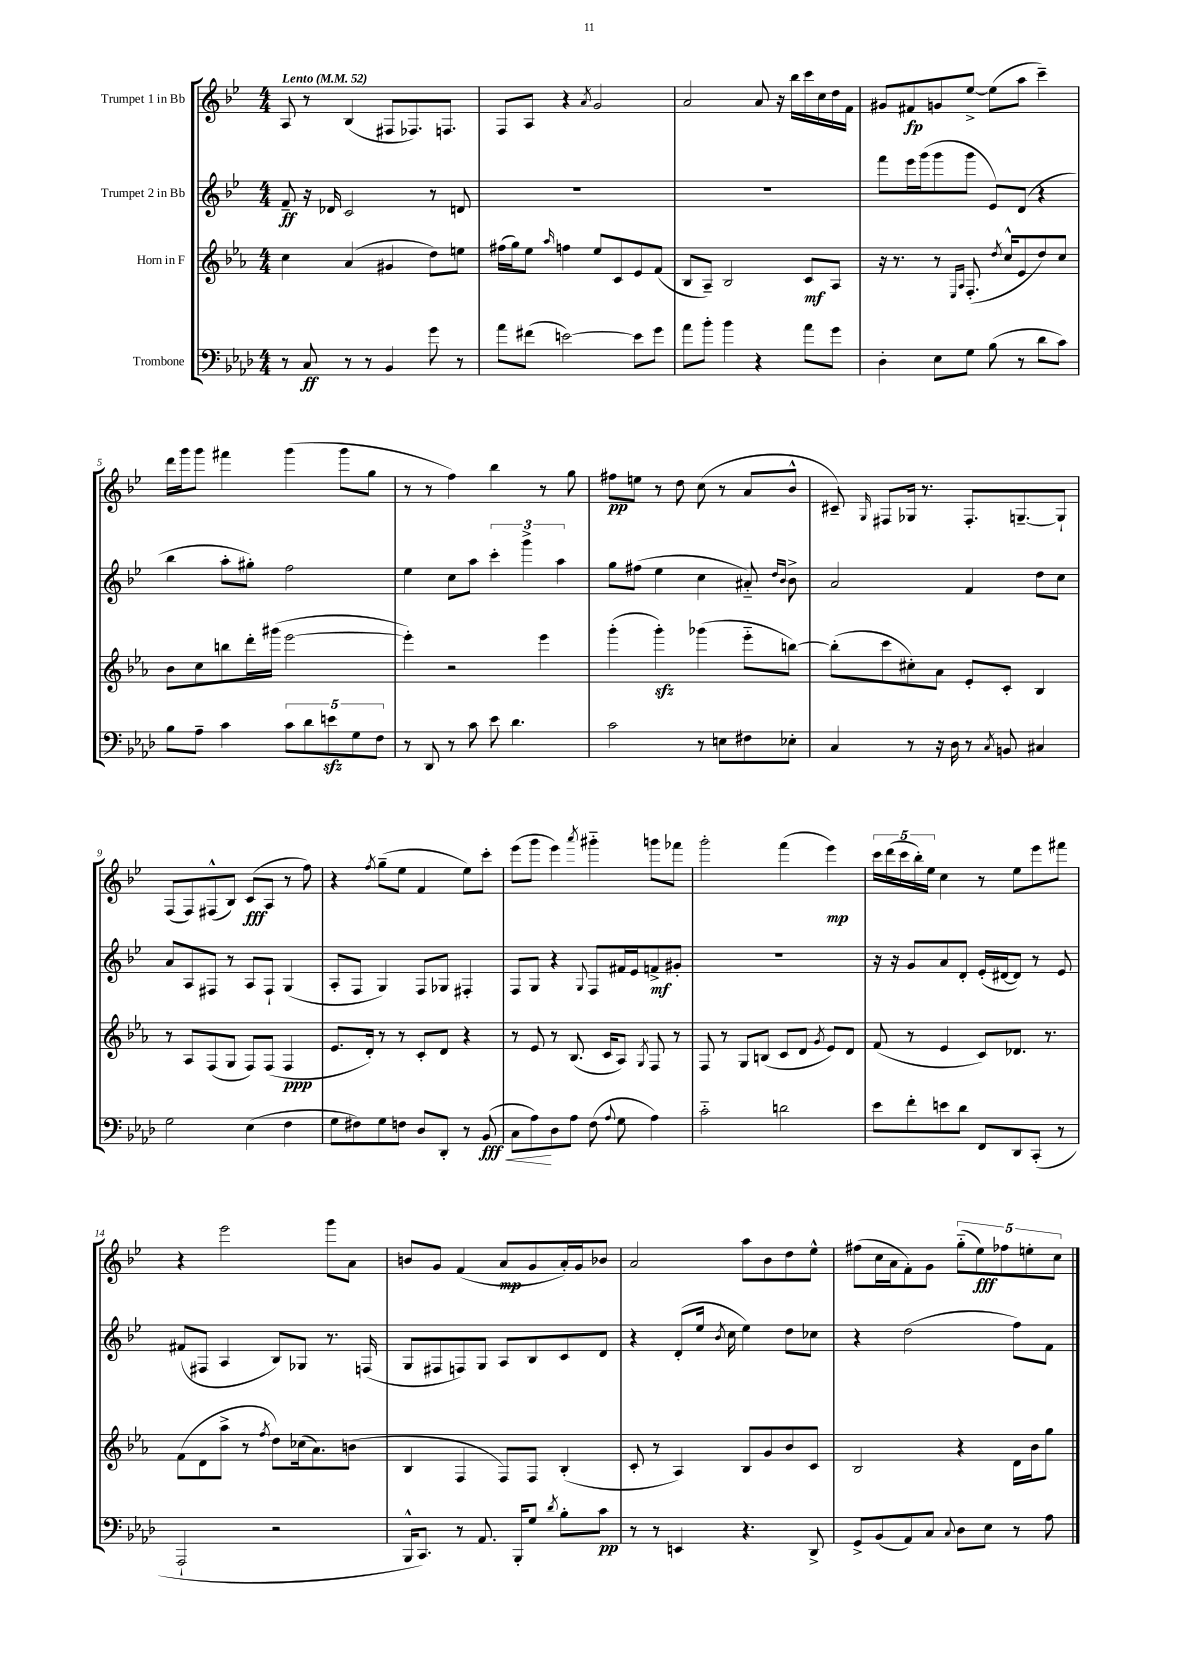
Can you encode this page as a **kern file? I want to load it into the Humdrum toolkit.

**kern	**kern	**kern	**kern
*staff4	*staff3	*staff2	*staff1
*clefF4	*clefG2	*clefG2	*clefG2
*k[b-e-a-d-]	*k[b-e-a-]	*k[b-e-]	*k[b-e-]
*M4/4	*M4/4	*M4/4	*M4/4
*MM52	*MM52	*MM52	*MM52
8r	4cc\	8f~/	8A/
8C/	.	16r	8r
.	.	16d-/	.
8r	(4a-/	2c/	(4B-/
8r	.	.	.
4BB-/	4g#/	.	8F#/L
.	.	.	8.F-/)
8g\	8dd\L)	8r	.
.	.	.	8.F/J
8r	8ee\J	8d/	.
=	=	=	=
8a-\L	(16ff#\LL	1r	8F/L
.	16gg\J)	.	.
(8f#\J	8ee-\J	.	8A/J
.	16qqaa-/	.	.
[2e\)	4ff\	.	4r
.	.	.	8qa/
.	8ee-/L	.	2g/
.	8c/	.	.
8e\]L	8e-/	.	.
8g\J	(8f/J	.	.
=	=	=	=
8a-\L	8B-/L	1r	2a/
8b-'\J	8A-~/J)	.	.
4b-\	2B-/	.	.
4r	.	.	8a/
.	.	.	16r
.	.	.	16bb-\LL
8a-\L	8c/L	.	16ccc\
.	.	.	16cc\
8g\J	8A-/J	.	16dd\
.	.	.	16f\JJ
=	=	=	=
4D-'\	16r	8fff\L	8g#/L
.	8.r	.	.
.	.	16eee-\L	8f#/
.	.	(16ggg\J	.
8E-\L	8r	8ggg\	8g/
.	16qqE-/LL	.	.
.	16qqA-/JJ	.	.
8G\J	(8.F'/	8ggg\J	[8ee-^/J
(8B-\	.	8e-/L)	(8ee-\]L
.	8qdd/	.	.
.	16cc^^/LK	.	.
8r	8e-/	(8d/J	8aa\J
8d-\L	8dd/)	4r	4ccc~\)
8c\J)	8cc/J	.	.
=	=	=	=
8B-\L	8b-\L	4bb-\	16ddd\LL
.	.	.	16ggg\J
8A-~\J	8cc\	.	8ggg\J
4c\	8bb\	8aa'\L	4fff#\
.	16ddd'\L	8gg#'\J)	.
.	(16ggg#\JJ	.	.
10c\L	[2eee-\	2ff\	(4ggg\
10d-\	.	.	.
10e\	.	.	.
.	.	.	8ggg\L
10G\	.	.	.
.	.	.	8gg\J
10F\J	.	.	.
=	=	=	=
8r	4eee-'\])	4ee-\	8r
8DD-/	.	.	8r
8r	2r	8cc\L	4ff\)
8c\	.	8aa\J	.
8e-\	.	6ccc'\	4bb-\
4.d-\	.	.	.
.	.	6ggg^\	.
.	4eee-\	.	8r
.	.	6aa\	.
.	.	.	8gg\
=	=	=	=
2c\	(4ggg'\	8gg\L	8ff#\L
.	.	(8ff#\J	8ee\J
.	4ggg'\)	4ee-\	8r
.	.	.	8dd\
8r	(4ggg-\	4cc\	(8cc\
8E\L	.	.	8r
8F#\	8eee-'~\L	8a#'~/)	8a/L
.	.	16qqdd/LL	.
.	.	16qqb-/JJ	.
8E-'\J	[8bb\J)	8b-^\	8b-^^/J
=	=	=	=
4C/	(8bb'\]L	2a/	8c#~/)
.	.	.	16qqG/
.	8ccc\	.	8F#/L
8r	8cc#'\)	.	16G-/Jk
.	.	.	8.r
16r	8a-\J	.	.
16D-\	.	.	.
8r	8e-'/L	4f/	8.F#'/L
8qC/	.	.	.
8BB/	8c'/J	.	.
.	.	.	[8.G~/
4C#/	4B-/	8dd\L	.
.	.	8cc\J	8G`/]J
=	=	=	=
2G\	8r	8a/L	(8F/L
.	8A-/L	8A/	8F/)
.	(8F/	8F#/J	(8F#^^/
.	8G/J	8r	8B-/J)
(4E-\	8F/L)	8A/L	(8c/L
.	(8F/J	8F#`/J	8A/J
4F\	4F/	(4G/	8r
.	.	.	8ff\)
=	=	=	=
8G\L	8.e-/L	8A'/L	4r
8F#\)	.	8F/J	.
.	16d'/Jk)	.	.
.	.	.	8qff/
8G\	8r	4G/)	(8gg~\L
8F\J	8r	.	8ee-\J
8D-/L	8c'/L	8F/L	4f/
8DD-'/J	8d/J	8G-/J	.
8r	4r	4F#'/	8ee-\L)
(8BB-/	.	.	8ccc'\J
=	=	=	=
8C\L	8r	8F/L	(8eee-\L
8A-\)	8e-/	8G/J	8ggg\J
8D-\	8r	4r	4eee-\)
8A-\J	(8.B-/	.	.
.	.	8qqG/	8qaaa/
(8F\	.	8F/L	4ggg#'~\
.	16c/LK	.	.
8qqA-/	.	.	.
8G\	8A-/J)	16f#/L	.
.	.	16e-/J	.
.	8qG/	.	.
4A-\)	8F/	8f^/	8ggg\L
.	8r	8g#'/J	8fff-\J
=	=	=	=
2c'~\	8F/	1r	2ggg'\
.	8r	.	.
.	8G/L	.	.
.	(8B/J	.	.
2d\	8c/L	.	(4fff\
.	8d/J	.	.
.	8qg/	.	.
.	8e-/L)	.	4eee-\)
.	8d/J	.	.
=	=	=	=
8e-\L	(8f/	16r	20ccc\LL
.	.	.	(20ddd\
.	.	16r	.
.	.	.	20ccc\
8f'\	8r	8g/L	.
.	.	.	20bb-'\)
.	.	.	20ee-\JJ
8e\	4e-/	8a/	4cc\
8d-\J	.	8d'/J	.
8FF/L	8c/L)	(16e-'/LL	8r
.	.	[16d#/J	.
8DD-/	8.d-/J	8d#/]J)	8ee-\L
(8CC'/J	.	8r	8eee-\
.	8.r	.	.
8r	.	8e-/	8fff#\J
=	=	=	=
2AAA-`/	(8f\L	(8f#/L	4r
.	8d\	8F#/J	.
.	8aa-^\J	4A/	2eee-\
.	8r	.	.
.	8qff/	.	.
2r	8dd\L)	8B-/L)	.
.	(16cc-\k	8G-/J	.
.	8.a-\)	.	.
.	.	8.r	8ggg\L
.	(8b\J	.	8a\J
.	.	(16F/	.
=	=	=	=
16BBB-^^/LK	4B-/	8G/L	8b/L
8.CC/J)	.	.	.
.	.	8F#/	8g/J
8r	4F/	8F/)	(4f/
8.AA-/	.	8G/J	.
.	8F/L)	8A/L	8a/L
16BBB-'/LK	.	.	.
8G/J	8F/J	8B-/	8g/
8qd-/	.	.	.
8B-'\L	(4B-'/	8c/	16a'/L)
.	.	.	16g/J
8c\J	.	8d/J	8b-/J
=	=	=	=
8r	8c'/	4r	2a/
8r	8r	.	.
4EE/	4A-/)	(8d'/L	.
.	.	16ee-/Jk	.
.	.	8qb-/	.
.	.	16cc\	.
4.r	8B-/L	4ee-\)	8aa\L
.	8g/	.	8b-\
.	8b-/	8dd\L	8dd\
8DD-^/	8c/J	8cc-\J	8ee-^^\J
=	=	=	=
8GG^/L	2B-/	4r	(8ff#\L
(8BB-/	.	.	16cc\L
.	.	.	16a\J
8AA-/)	.	(2dd\	8f'\)
8C/J	.	.	8g\J
8qqC/	.	.	.
8D-\L	4r	.	(10gg'~\L
.	.	.	10ee-\)
8E-\J	.	.	.
.	.	.	10ff-\
8r	16d\LL	8ff\L)	.
.	.	.	10ee'\
.	16b-\J	.	.
8A-\	8gg\J	8f\J	.
.	.	.	10cc\J
==	==	==	==
*-	*-	*-	*-
